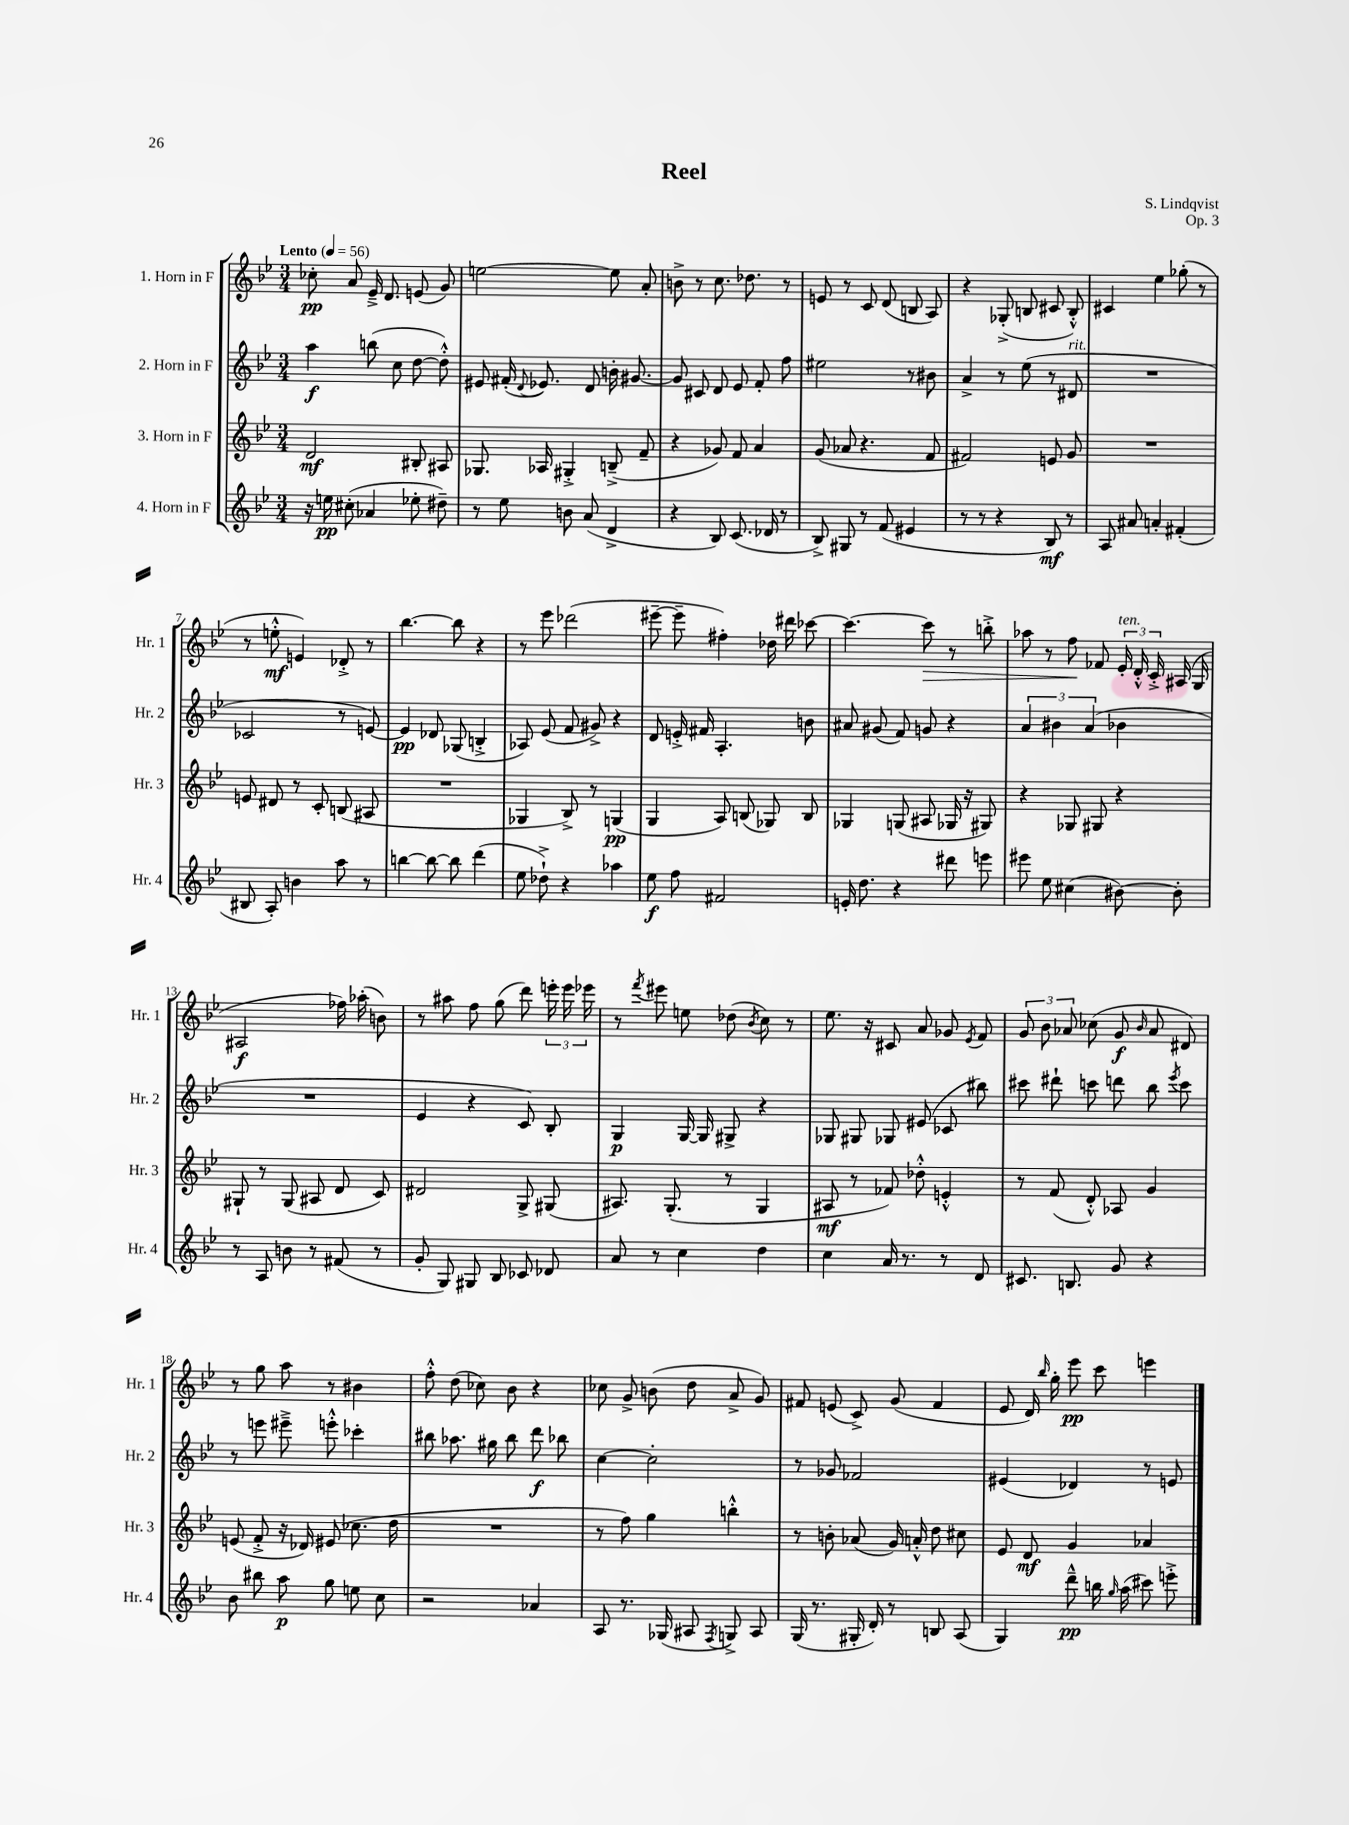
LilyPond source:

\header { title = "Reel" composer = "S. Lindqvist" opus = "Op. 3" }
<<
\new StaffGroup <<
\new Staff = "s0" \with { instrumentName = "1. Horn in F" shortInstrumentName = "Hr. 1" } {
    \clef treble \key bes \major \numericTimeSignature \time 3/4 \tempo "Lento" 4 = 56
    \autoBeamOff ces''8-.\pp a'8 ees'16---> d'8. e'8( g'8) |
    e''2~ e''8 a'8-. |
    b'8-> r8 c''8. des''8. r8 |
    e'8 r8 c'8 d'8( b8 a8) |
    r4 ges8-.->( b8 cis'8 b8-.-^) |
    cis'4 ees''4 ges''8-.( r8 |
    r8 e''8-.-^\mf e'4) des'8-.-> r8 |
    bes''4.~ bes''8 r4 |
    r8 ees'''8 des'''2( |
    eis'''8~-- eis'''8-- fis''4-.) des''16 dis'''16 ces'''8~ |
    ces'''4.~ ces'''8\> r8 b''8-.-> |
    aes''8 r8 f''8\! fes'8 \tuplet 3/2 { ees'16-.^\markup { \italic "ten." } d'16-.-^ c'16-.-> } ais16( g16 |
    ais2\f fes''16) aes''16-.( b'8) |
    r8 ais''8 f''8 g''8( d'''8) \tuplet 3/2 { e'''16-. e'''16 ees'''16 } |
    r8 \acciaccatura { f'''8 } eis'''8 e''8 des''8( \acciaccatura { bes'8 } c''8) r8 |
    ees''8. r16 cis'8 a'8 ges'8 \acciaccatura { ees'8 } f'8 |
    \tuplet 3/2 { g'8 bes'8 aes'8 } ces''8( g'8\f \grace { bes'16 } aes'8 dis'8) |
    r8 g''8 a''8 r8 bis'4 |
    f''8-.-^ d''8( ces''8) bes'8 r4 |
    ces''8 g'8-> b'8( d''8 a'8-> g'8) |
    fis'8 e'8( c'8->) g'8( fis'4 |
    ees'8 d'16) \grace { bes''16 } g''16-. ees'''8\pp c'''8 e'''4 \bar "|." |
}
\new Staff = "s1" \with { instrumentName = "2. Horn in F" shortInstrumentName = "Hr. 2" } {
    \clef treble \key bes \major \numericTimeSignature \time 3/4
    \autoBeamOff a''4\f b''8( c''8 d''8~ d''8-.-^) |
    eis'8 fis'16-.( \appoggiatura { d'8 } ees'8.) d'8 b'16-. gis'8.~ |
    gis'8 cis'8 d'8 ees'8 f'8-. f''8 |
    eis''2 r8 bis'8 |
    a'4-> r8 ees''8( r8 dis'8^\markup { \italic "rit." } |
    R2. |
    ces'2 r8 e'8~) |
    e'4\pp des'8 ges8( b4-.-> |
    aes8) ees'8( f'8 gis'8->) r4 |
    d'8 e'16-.-> fis'16 a4.-. b'8 |
    ais'8 gis'8( f'8) g'8 r4 |
    \tuplet 3/2 { a'4 bis'4 a'4( } bes'4 |
    R2. |
    ees'4 r4 c'8) bes8-. |
    g4\p g16~ g16 gis8-> r4 |
    ges8 gis8 ges8 eis'8( ces'8 bis''8) |
    cis'''8 dis'''8-! c'''8 d'''8 bes''8 \acciaccatura { ees'''8 } c'''8 |
    r8 e'''8 eis'''8---> e'''8-.-^ ces'''4-. |
    bis''8 aes''8. gis''16 bis''8 d'''8\f bes''8 |
    c''4~ c''2-. |
    r8 ges'8 fes'2 |
    eis'4( des'4) r8 e'8 \bar "|." |
}
\new Staff = "s2" \with { instrumentName = "3. Horn in F" shortInstrumentName = "Hr. 3" } {
    \clef treble \key bes \major \numericTimeSignature \time 3/4
    \autoBeamOff d'2\mf bis8-. ais8 |
    ges8. aes16 gis4-.-> b8--->( f'8-- |
    r4 ges'8) f'8 a'4 |
    g'8( aes'8 r4. f'8 |
    fis'2) e'8 g'8 |
    R2. |
    e'8 dis'8 r8 c'8-. b8( ais8 |
    R2. |
    ges4 bes8->) r8 g4\pp( |
    g4 a8) b8( ges8) b8 |
    ges4 g8( ais8 ges16 r16 gis8) |
    r4 ges8 gis8 r4 |
    gis8-! r8 gis8( ais8 d'8 c'8) |
    dis'2 g8-> gis8( |
    ais8.) g8.-.( r8 g4 |
    ais8\mf r8 fes'8) des''8-.-^ e'4-.-^ |
    r8 f'8( d'8-.-^) aes8 g'4 |
    e'8( f'8-.-> r16 des'16) eis'8( ces''8. d''16 |
    R2. |
    r8 f''8) g''4 b''4-.-^ |
    r8 b'8-. aes'8( g'16) a'16-.-^ d''8 cis''8 |
    ees'8 d'8\mf g'4 aes'4 \bar "|." |
}
\new Staff = "s3" \with { instrumentName = "4. Horn in F" shortInstrumentName = "Hr. 4" } {
    \clef treble \key bes \major \numericTimeSignature \time 3/4
    \autoBeamOff r16 e''16\pp cis''8-.( aes'4 ees''8-. dis''8--) |
    r8 ees''8 b'8 a'8( d'4-> |
    r4 bes8) c'8.( des'16 r8 |
    bes8->) gis8 r8 f'8( eis'4 |
    r8 r8 r4 bes8\mf) r8 |
    a8 ais'8 a'4-. fis'4-.( |
    bis8 a8-.) b'4 a''8 r8 |
    b''4~ b''8~ b''8 d'''4( |
    ees''8 des''8-!->) r4 aes''4 |
    ees''8\f f''8 fis'2 |
    e'16-. d''8. r4 dis'''8 e'''8 |
    eis'''8 ees''8 cis''4( bis'8~) bis'8-. |
    r8 a8 b'8 r8 fis'8( r8 |
    g'8-. g8) gis8 bes8 ces'8 des'8 |
    a'8 r8 c''4 d''4 |
    c''4 a'16 r8. r8 d'8 |
    cis'8. b8. g'8 r4 |
    bes'8 bis''8 a''8\p g''8 e''8 c''8 |
    r2 aes'4 |
    a8 r8. ges16( ais8 \acciaccatura { f8 } g8->) ais8 |
    g16( r8. gis16-. d'16-.) r8 b8 a8( |
    g4) d'''8---^\pp b''16 \grace { g''16 } a''16( cis'''8) e'''8-.-> \bar "|." |
}
>>
>>
